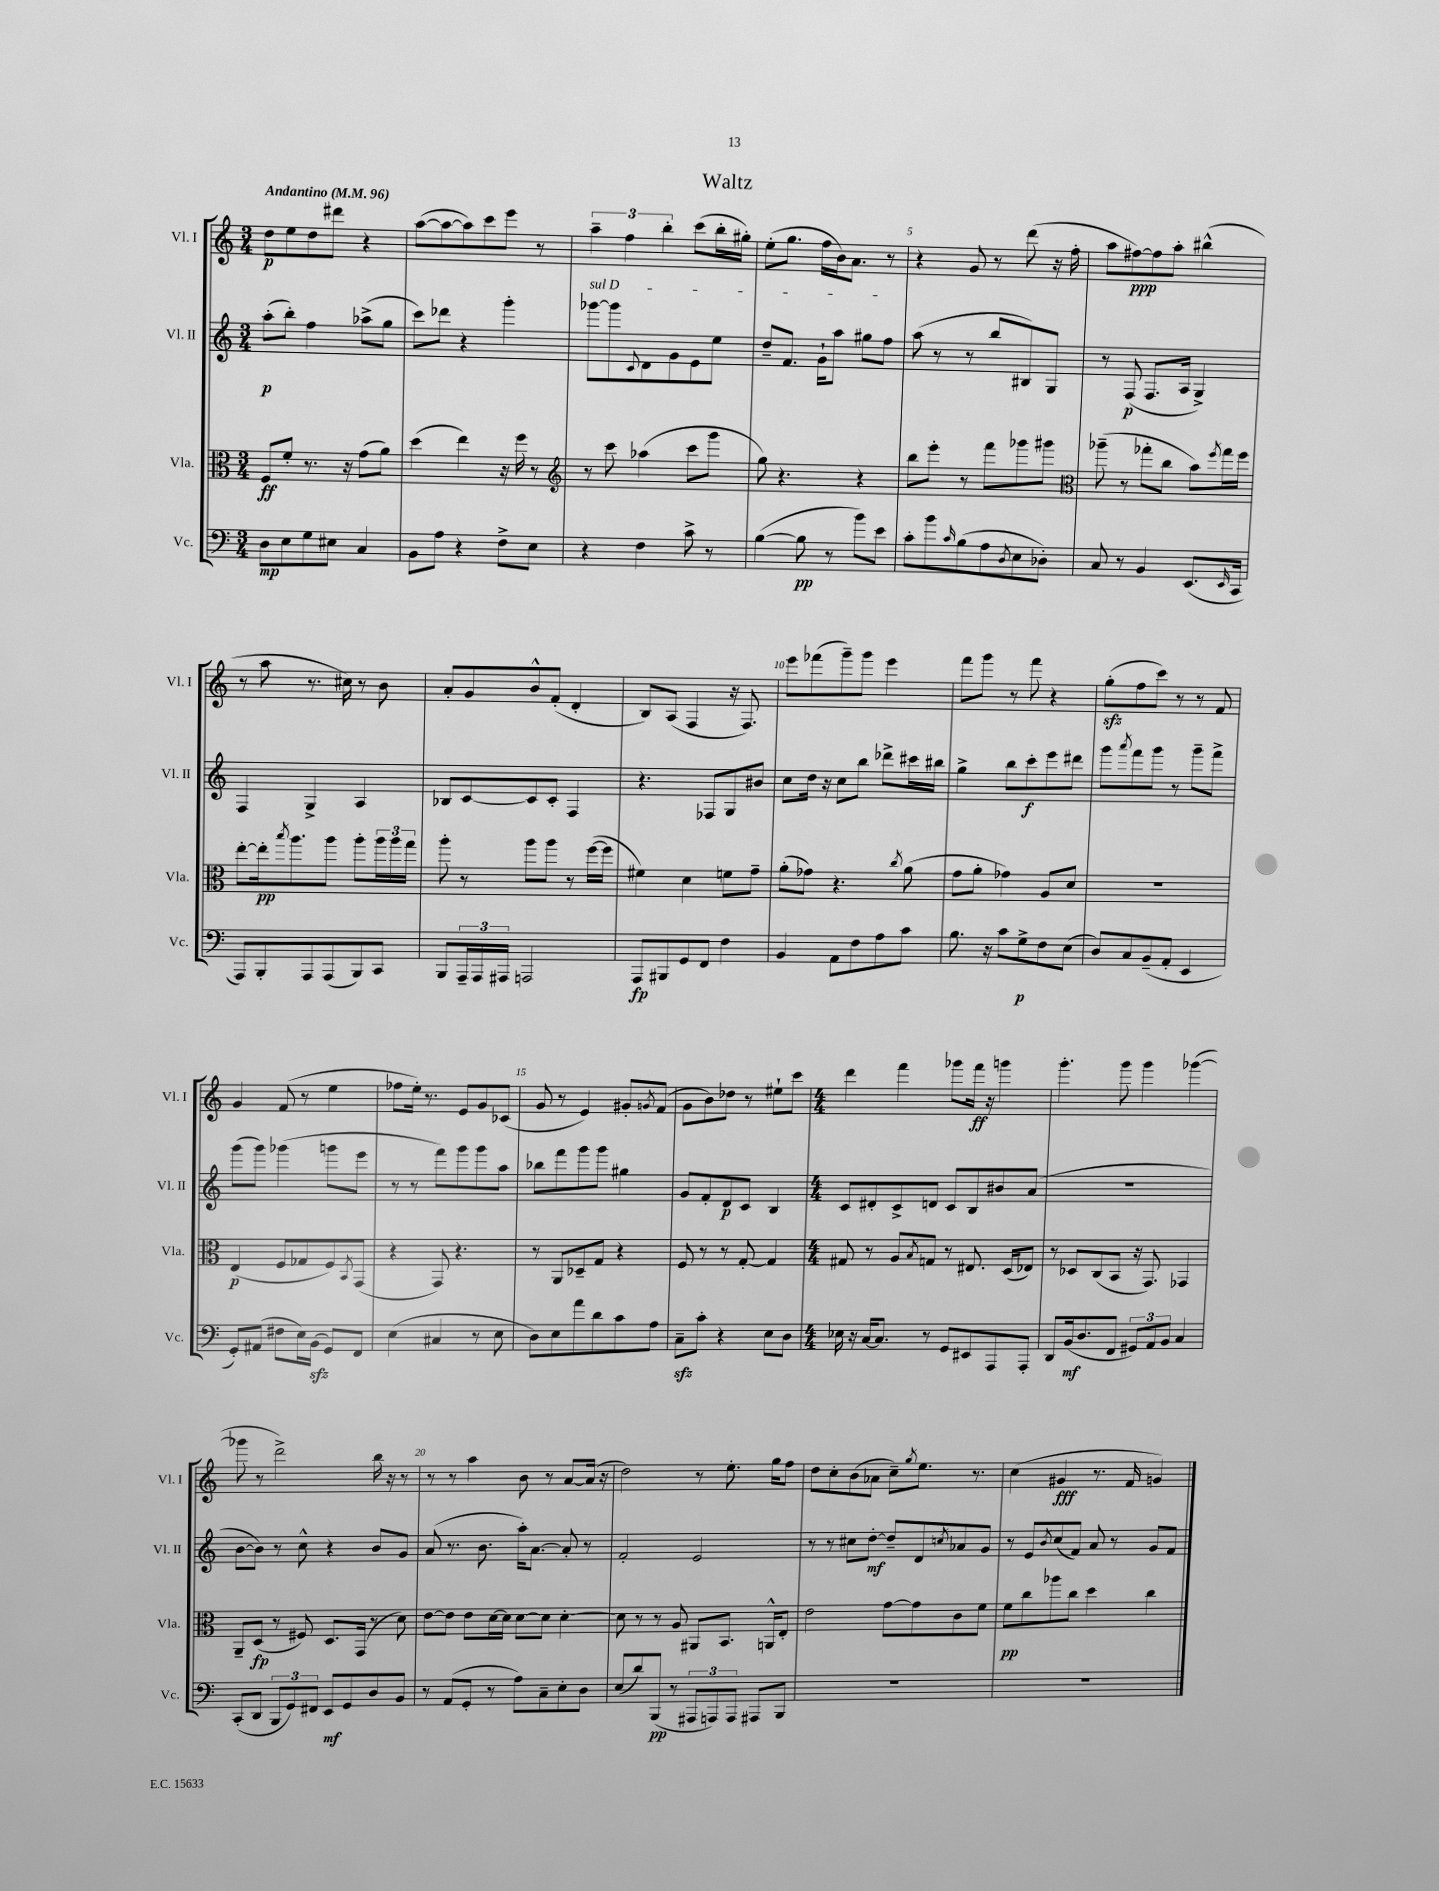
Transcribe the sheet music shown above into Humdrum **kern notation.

**kern	**dynam	**kern	**dynam	**kern	**dynam	**kern	**dynam
*part4	*part4	*part3	*part3	*part2	*part2	*part1	*part1
*staff4	*staff4	*staff3	*staff3	*staff2	*staff2	*staff1	*staff1
*I"Vc.	*	*I"Vla.	*	*I"Vl. II	*	*I"Vl. I	*
*I'Vc.	*	*I'Vla.	*	*I'Vl. II	*	*I'Vl. I	*
*clefF4	*	*clefC3	*	*clefG2	*	*clefG2	*
*k[]	*	*k[]	*	*k[]	*	*k[]	*
*M3/4	*	*M3/4	*	*M3/4	*	*M3/4	*
*MM96	*	*MM96	*	*MM96	*	*MM96	*
=1	=1	=1	=1	=1	=1	=1	=1
!	!	!	!	!	!	!LO:TX:a:B:t=Andantino	!
8D\L	mp	8F/L	ff	(8aa'\L	p	8dd\L	p
8E\	.	8f'/J	.	8bb'\J)	.	8ee\	.
8G\	.	8.r	.	4ff\	.	8dd\	.
8E#X\J	.	.	.	.	.	8ddd#X\J	.
.	.	16r	.	.	.	.	.
4C/	.	(8g\L	.	(8aa-X^\L	.	4r	.
.	.	8a\J)	.	8gg\J	.	.	.
=2	=2	=2	=2	=2	=2	=2	=2
8BB\L	.	(4dd\	.	8ccc\L)	.	([8aa\L	.
8A\J	.	.	.	8ddd-X\J	.	8aa\_	.
4r	.	4ee\)	.	4r	.	8aa\])	.
.	.	.	.	.	.	8ccc\	.
8F^\L	.	16r	.	4ggg'\	.	8eee\J	.
.	.	16ff\	.	.	.	.	.
8E\J	.	8r	.	.	.	8r	.
=3	=3	=3	=3	=3	=3	=3	=3
*	*	*clefG2	*	*	*	*	*
!	!	!	!	!LO:TX:a:i:t=sul D	!	!	!
4r	.	8r	.	[8ggg-X\L	.	6aa~\	.
.	.	8ccc\	.	8ggg-\]	.	.	.
.	.	.	.	.	.	6ff\	.
.	.	.	.	8qqc/	.	.	.
4F\	.	(4aa-X\	.	8d\	.	.	.
.	.	.	.	.	.	6bb'\	.
.	.	.	.	8g\	.	.	.
8c^\	.	8ccc\L	.	8e\	.	(8ccc\L	.
8r	.	8ggg\J	.	8ee\J	.	16bb'\L	.
.	.	.	.	.	.	16gg#X'\JJ)	.
=4	=4	=4	=4	=4	=4	=4	=4
([4B\	.	8gg\)	.	8dd~/L	.	(8ee'\L	.
.	.	4.r	.	8.f/J	.	8.gg\J	.
8B\]	pp	.	.	.	.	.	.
.	.	.	.	16g`\KL	.	16ff\LL	.
8r	.	.	.	8aa\J	.	16b\J)	.
.	.	.	.	.	.	8.a\J	.
8b\L)	.	4r	.	8gg#X\L	.	.	.
8e\J	.	.	.	8ff\J	.	8r	.
=5	=5	=5	=5	=5	=5	=5	=5
8c'\L	.	8bb\L	.	(8aa\	.	4r	.
8b\	.	8eee'\J	.	8r	.	.	.
16qqc/	.	.	.	.	.	.	.
(8B\	.	8r	.	8r	.	8g/	.
8A\	.	8fff\L	.	8bb/L	.	8r	.
8qD/	.	.	.	.	.	.	.
8E\	.	8ggg-X\	.	8B#X/)	.	(8ddd\	.
8D-X'\J)	.	8ggg#X\J	.	8G/J	.	16r	.
.	.	.	.	.	.	16ff'\	.
=6	=6	=6	=6	=6	=6	=6	=6
*	*	*clefC3	*	*	*	*	*
8C/	.	(8aa-X~\	.	8r	.	8aa\L	.
8r	.	8r	.	(8F/	p	[8ff#X\)	ppp
4BB/	.	8gg-X'\L	.	8.F/L	.	8ff#\]	.
.	.	8cc\J	.	.	.	8aa'\J	.
.	.	.	.	16A/Jk	.	.	.
(8.EE/L	.	8b\L)	.	4G^/)	.	(4bb#X^^\	.
.	.	8qff/	.	.	.	.	.
.	.	16gg-\L	.	.	.	.	.
16qqEE/	.	.	.	.	.	.	.
16CC/Jk	.	16ff\JJ	.	.	.	.	.
!!LO:LB:g=z
=7	=7	=7	=7	=7	=7	=7	=7
8AAA/L)	.	[8ee'\L	.	4F/	.	8r	.
8BBB'/	.	16ee'\k]	pp	.	.	8aa\	.
.	.	8qbb/	.	.	.	.	.
.	.	8.aa\	.	.	.	.	.
8AAA/	.	.	.	4G^/	.	8.r	.
(8AAA/	.	8aa\J	.	.	.	.	.
.	.	.	.	.	.	16cc#X\)	.
8BBB/)	.	8aa'\L	.	4A/	.	8r	.
8CC/J	.	24aa\L	.	.	.	8b\	.
.	.	24aa\	.	.	.	.	.
.	.	24gg\JJ	.	.	.	.	.
=8	=8	=8	=8	=8	=8	=8	=8
8BBB/L	.	8aa'\	.	8B-X/L	.	8a'/L	.
24AAA~/L	.	8r	.	[8c/	.	8g/	.
24AAA/	.	.	.	.	.	.	.
24AAA#X/JJ	.	.	.	.	.	.	.
2AAAn/	.	8aa\L	.	8c/]	.	8b^^/	.
.	.	8aa\J	.	8c'/J	.	(8f'/J	.
.	.	8r	.	4F/	.	4d'/	.
.	.	([16ff\LL	.	.	.	.	.
.	.	16ff\JJ]	.	.	.	.	.
=9	=9	=9	=9	=9	=9	=9	=9
8AAA/L	fp	4f#X\)	.	4.r	.	8B/L)	.
8BBB#X/	.	.	.	.	.	(8A/J	.
8GG/	.	4d\	.	.	.	4F/	.
8FF/J	.	.	.	8F-X/L	.	.	.
4F\	.	8fn\L	.	8G/	.	16r	.
.	.	.	.	.	.	8.F/)	.
.	.	8g~\J	.	8b#X/J	.	.	.
=10	=10	=10	=10	=10	=10	=10	=10
4BB/	.	(8a'\L	.	8cc\L	.	8eee\L	.
.	.	8g-X\J)	.	16dd\Jk	.	(8fff-X\	.
.	.	.	.	16r	.	.	.
8AA\L	.	4.r	.	8cc\L	.	8ggg~\)	.
8F\	.	.	.	8bb\J	.	8ggg\J	.
8A\	.	.	.	8ddd-X^\L	.	4eee\	.
.	.	8qcc/	.	.	.	.	.
8c\J	.	(8a\	.	16ccc#X\L	.	.	.
.	.	.	.	16bb#X\JJ	.	.	.
=11	=11	=11	=11	=11	=11	=11	=11
8.B\	.	8g\L	.	4gg^\	.	8fff\L	.
.	.	8a'\J	.	.	.	8ggg\J	.
16r	.	.	.	.	.	.	.
8c\L	.	4g-X\)	.	8bb\L	.	8r	.
8G^\	p	.	.	8ccc'\	f	8fff\	.
8F\	.	8A/L	.	8eee\	.	4r	.
(8E\J	.	8d/J	.	8ddd#X\J	.	.	.
=12	=12	=12	=12	=12	=12	=12	=12
8D/L)	.	2.r	.	8ggg\L	.	(8ggzz'\L	.
.	.	.	.	8qaaa/	.	.	.
8C/	.	.	.	8fff\	.	8ff\	.
(8BB~/	.	.	.	8ggg\J	.	8ccc\J)	.
8AA'/J	.	.	.	8r	.	8r	.
4EE/	.	.	.	8ggg~\L	.	8r	.
.	.	.	.	8fff^\J	.	8f/	.
!!LO:LB:g=z
=13	=13	=13	=13	=13	=13	=13	=13
8GG'/L)	.	(4E/	p	(8ggg\L	.	4g/	.
(8AA#X/J	.	.	.	8ggg\J)	.	.	.
8F#X\L	.	8F/L	.	(4ggg-X\	.	(8f/	.
16E\L)	.	8G-X/	.	.	.	8r	.
(16BBzz\JJ	.	.	.	.	.	.	.
8GG/L)	.	8F/)	.	8gggn\L	.	4ee\	.
.	.	8qBB/	.	.	.	.	.
8FF/J	.	(8GG/J	.	8eee\J	.	.	.
=14	=14	=14	=14	=14	=14	=14	=14
(4E\	.	4r	.	8r	.	8ff-X\L	.
.	.	.	.	8r	.	16ee'\Jk)	.
.	.	.	.	.	.	8.r	.
4C#X/	.	8GG/)	.	8fff\L)	.	.	.
.	.	4.r	.	8ggg\	.	8e/L	.
8r	.	.	.	8ggg\	.	8g/	.
8E\	.	.	.	8aa\J	.	(8c-X/J	.
=15	=15	=15	=15	=15	=15	=15	=15
8D\L)	.	8r	.	8bb-X\L	.	8g/	.
8E\	.	8AA/L	.	8fff\	.	8r	.
8a\	.	8D-X~/	.	8ggg\	.	4e/)	.
8d\	.	8G/J	.	8ggg\J	.	.	.
8c\	.	4r	.	4gg#X\	.	8g#X'/L	.
.	.	.	.	.	.	8qgn/	.
8A\J	.	.	.	.	.	(8f/J	.
=16	=16	=16	=16	=16	=16	=16	=16
8Czz~\L	.	8F/	.	8g/L	.	8g\L	.
8c'\J	.	8r	.	8f'/	.	8b\)	.
4r	.	8r	.	8d/	p	8dd-X\J	.
.	.	[8G'/	.	8c/J	.	8r	.
8E\L	.	4G/]	.	4B/	.	8ee#X`\L	.
8D\J	.	.	.	.	.	8ccc\J	.
=17	=17	=17	=17	=17	=17	=17	=17
*M4/4	*	*M4/4	*	*M4/4	*	*M4/4	*
16E-X\	.	8G#X/	.	8c/L	.	4ddd\	.
16r	.	.	.	.	.	.	.
[16C/KL	.	8r	.	8d#X'/	.	.	.
8.C/J]	.	.	.	.	.	.	.
.	.	8A/L	.	8c^/	.	4fff\	.
.	.	8qB/	.	.	.	.	.
8r	.	8Gn/J	.	8dn/J	.	.	.
8GG/L	.	8r	.	8c/L	.	8ggg-X\L	.
8EE#X/	.	8.E#X/	.	8B/	.	16fff\Jk	ff
.	.	.	.	.	.	16r	.
8AAA/	.	.	.	8b#X/	.	4gggn\	.
.	.	(16D/KL	.	.	.	.	.
8AAA'/J	.	8E-X/J)	.	(8a/J	.	.	.
=18	=18	=18	=18	=18	=18	=18	=18
8DD/L	.	8r	.	1r	.	4.ggg'\	.
(16BB/k	mf	8D-X/L	.	.	.	.	.
8.D/	.	.	.	.	.	.	.
.	.	(8C/	.	.	.	.	.
8FF/J	.	8BB/J	.	.	.	8ggg\	.
12GG#X/L)	.	16r	.	.	.	4ggg\	.
.	.	8.GG/)	.	.	.	.	.
12AA/	.	.	.	.	.	.	.
12BB/J	.	.	.	.	.	.	.
4C/	.	4GG-X/	.	.	.	([4ggg-X\	.
!!LO:LB:g=z
=19	=19	=19	=19	=19	=19	=19	=19
(8CC'/L	.	8AA~/L	.	[8b\L	.	8ggg-X\]	.
8DD/J	.	(8D/J	fp	8b\J])	.	8r	.
12BBB/L	.	8r	.	8r	.	2ddd^\)	.
12GG/)	.	.	.	.	.	.	.
.	.	8F#X/)	.	8cc^^\	.	.	.
12FF#X/J	.	.	.	.	.	.	.
8EE/L	mf	8.D/L	.	4r	.	.	.
8GG/	.	.	.	.	.	.	.
.	.	(16GG/Jk	.	.	.	.	.
8D/	.	8r	.	8b/L	.	16bb\	.
.	.	.	.	.	.	16r	.
8BB/J	.	8d\)	.	8g/J	.	8r	.
=20	=20	=20	=20	=20	=20	=20	=20
8r	.	[8e\L	.	(8a/	.	8r	.
(8AA/L	.	8e\J]	.	8.r	.	8r	.
8GG'/J	.	8e\L	.	.	.	4aa\	.
.	.	.	.	8.b\	.	.	.
8r	.	[16d\L	.	.	.	.	.
.	.	16d\JJ]	.	.	.	.	.
8A\L)	.	[8d\L	.	16aa'\KL)	.	8b\	.
.	.	.	.	[8.a\J	.	.	.
8C~\	.	8d\J]	.	.	.	8r	.
8E'\	.	[4d'\	.	8a'/]	.	[8a/L	.
8D\J	.	.	.	8r	.	(16a/Jk]	.
.	.	.	.	.	.	16r	.
=21	=21	=21	=21	=21	=21	=21	=21
(8E/L	.	8d\]	.	2f'/	.	2dd\)	.
8d/)	.	8r	.	.	.	.	.
(8BBB/J	pp	8r	.	.	.	.	.
8r	.	8A/	.	.	.	.	.
12AAA#X/L	.	8AA#X/L	.	2e/	.	8r	.
12AAAn/)	.	.	.	.	.	.	.
.	.	8.BB/J	.	.	.	8.ee'\	.
12AAA/J	.	.	.	.	.	.	.
8AAA#X/L	.	.	.	.	.	.	.
.	.	16AAn^^/KL	.	.	.	16gg\KL	.
8BBB/J	.	8E'/J	.	.	.	8ff\J	.
=22	=22	=22	=22	=22	=22	=22	=22
1r	.	2e\	.	8r	.	8dd\L	.
.	.	.	.	8r	.	8cc'\	.
.	.	.	.	8cc#X\L	.	(8b\	.
.	.	.	.	[8dd'\J	mf	8a-X\J	.
.	.	[8g\L	.	8dd~/L]	.	8cc~\L)	.
.	.	.	.	.	.	8qgg/	.
.	.	8g\]	.	8d/	.	8.ee\J	.
.	.	.	.	8qccn/	.	.	.
.	.	8c\	.	8a-X/	.	.	.
.	.	.	.	.	.	8.r	.
.	.	8f\J	.	8g/J	.	.	.
=23	=23	=23	=23	=23	=23	=23	=23
1r	.	8f\L	pp	8r	.	(4cc\	.
.	.	8cc\	.	8e/L	.	.	.
.	.	.	.	8qb/	.	.	.
.	.	8aa-X\	.	(8cc/	.	4g#X/	fff
.	.	8cc\J	.	8f/J)	.	.	.
.	.	4dd\	.	8a/	.	8.r	.
.	.	.	.	8r	.	.	.
.	.	.	.	.	.	16f/	.
.	.	4cc\	.	8g/L	.	4gn/)	.
.	.	.	.	8f/J	.	.	.
==	==	==	==	==	==	==	==
*-	*-	*-	*-	*-	*-	*-	*-
